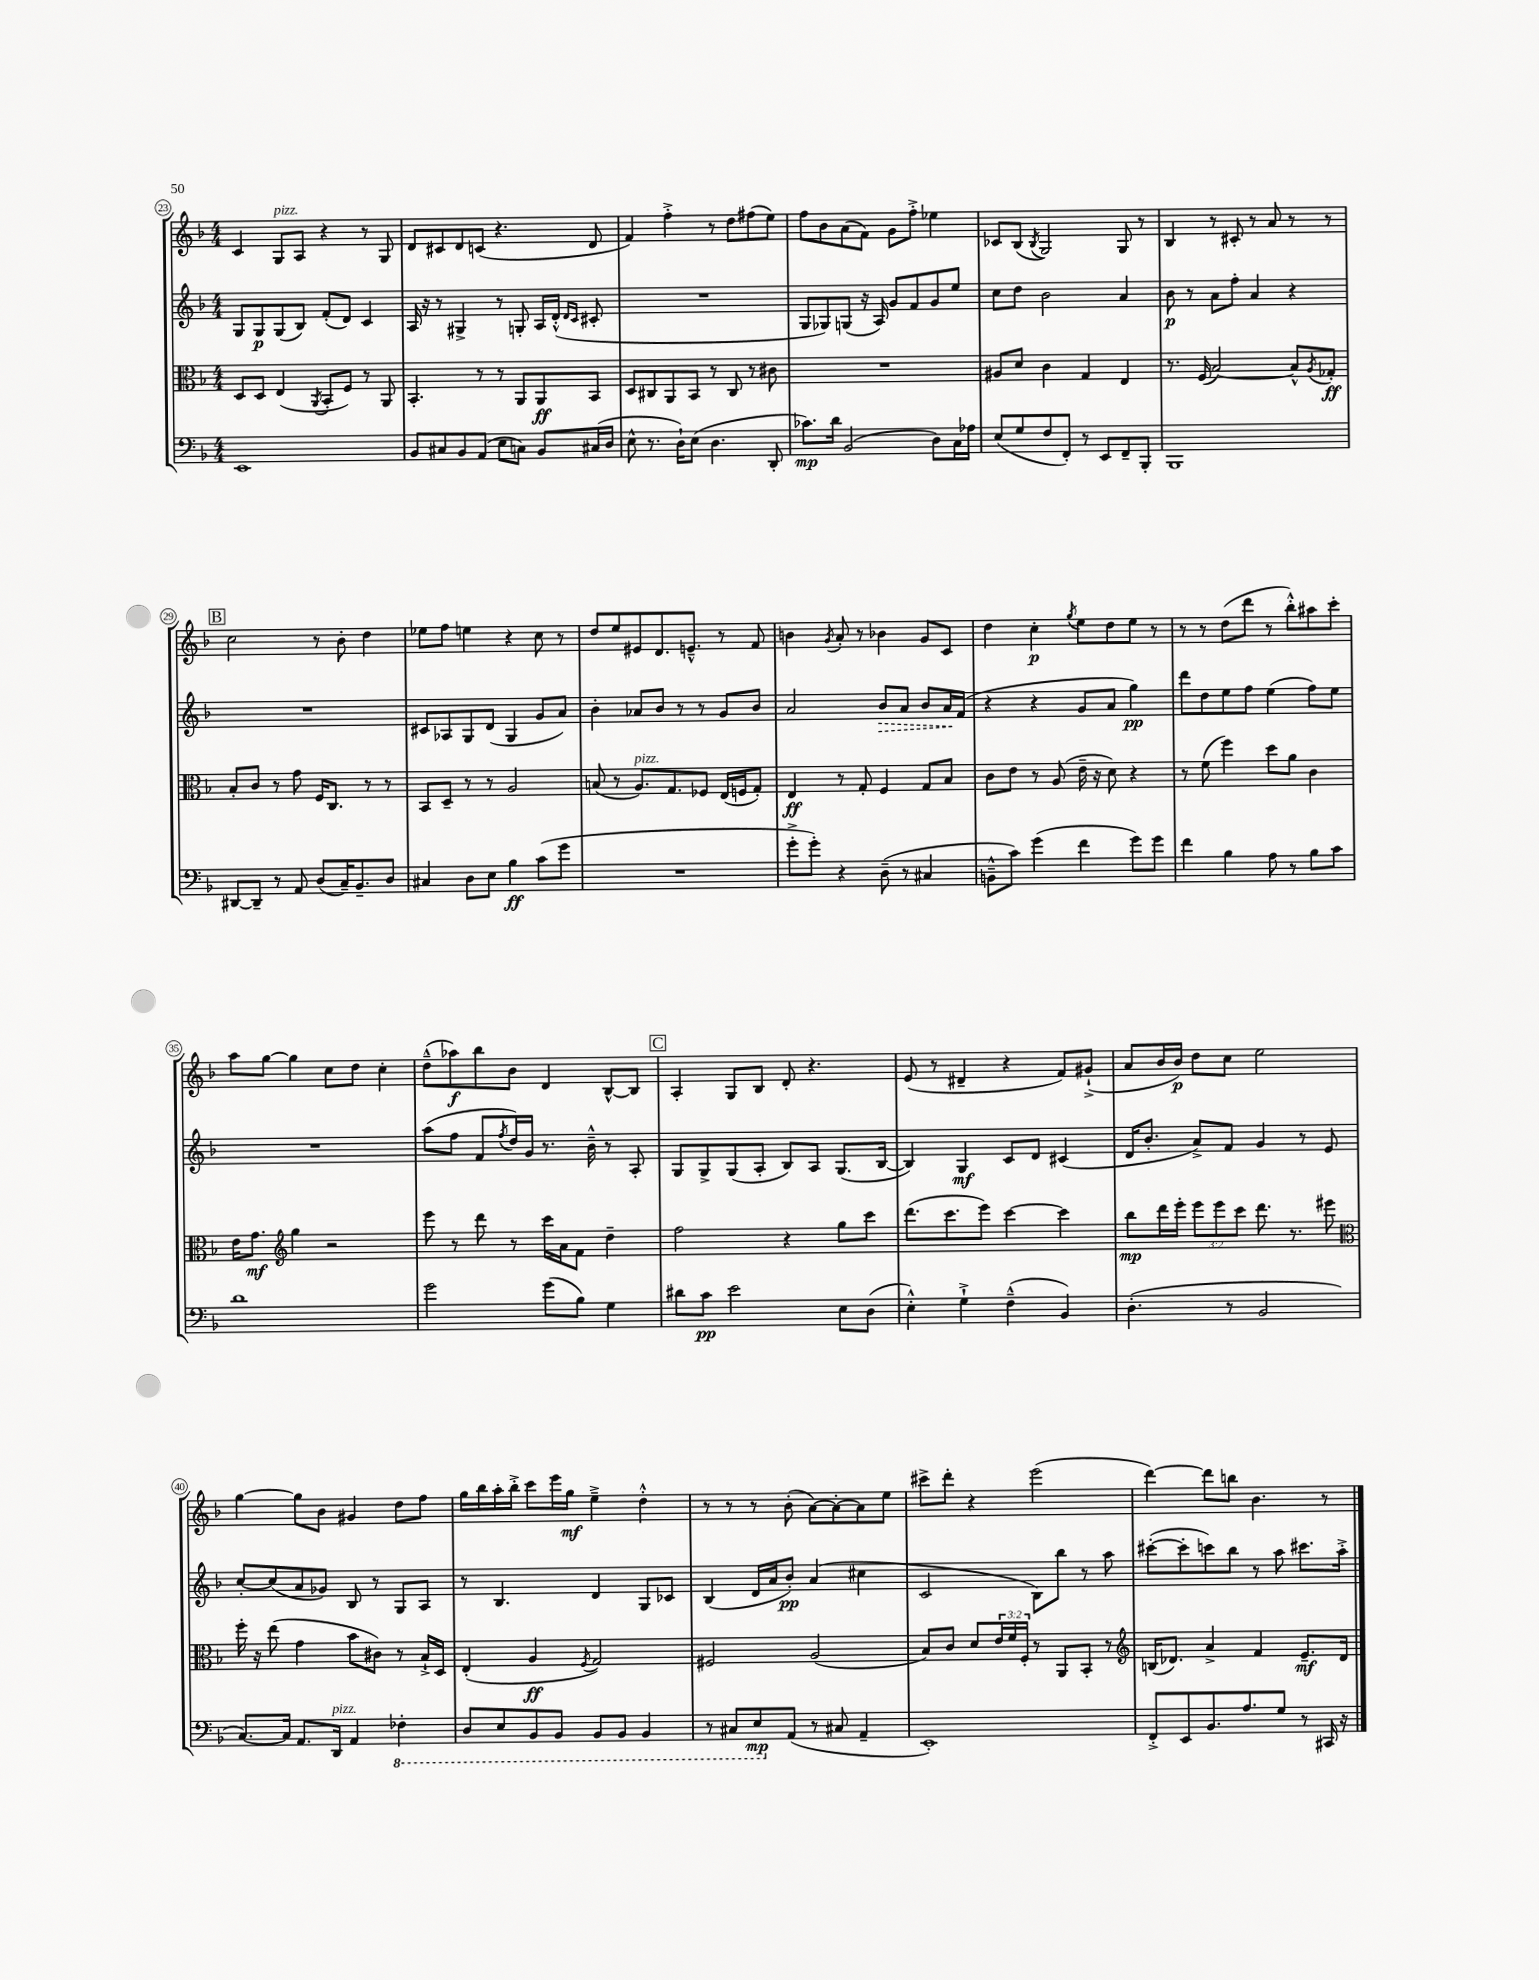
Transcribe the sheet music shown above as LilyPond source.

<<
\new StaffGroup <<
\new Staff = "s0" {
    \clef treble \key f \major \numericTimeSignature \time 4/4
    c'4 g8^\markup { \italic "pizz." } a8 r4 r8 g8 |
    d'8 cis'8 d'8 c'8( r4. d'8 |
    f'4) f''4-.-> r8 d''8 fis''8( e''8) |
    f''8 bes'8 a'8( f'8) g'8 f''8-.-> ees''4 |
    ces'8 bes8( \acciaccatura { bes8 } g2) g8 r8 |
    bes4 r8 cis'8-. r8 a'8 r8 r8 |
    \mark \markup { \box "B" } c''2 r8 bes'8-. d''4 |
    ees''8 f''8 e''4 r4 c''8 r8 |
    d''8 e''8 eis'8 d'8. e'8.---^ r8 f'8 |
    b'4 \acciaccatura { g'8 } a'8-. r8 bes'4 g'8 c'8 |
    d''4 c''4-.\p \acciaccatura { g''8 } e''8 d''8 e''8 r8 |
    r8 r8 d''8( d'''8 r8 bes''8-.-^) ais''8 c'''8-. |
    a''8 g''8~ g''4 c''8 d''8 c''4-. |
    d''8---^( aes''8\f) bes''8 bes'8 d'4 bes8~-^ bes8 |
    \mark \markup { \box "C" } a4-. g8 bes8 d'8-. r4. |
    e'8( r8 dis'4-- r4 f'8) gis'8-!->( |
    a'8 bes'16 bes'16\p) d''8 c''8 e''2 |
    g''4~ g''8 bes'8 gis'4 d''8 f''8 |
    g''16 bes''16 a''16-. bes''16-.-> c'''8 e'''16 g''16\mf e''4---> d''4-.-^ |
    r8 r8 r8 bes'8-.( a'8~) a'8~-. a'8 e''8 |
    cis'''8-> d'''8-. r4 e'''2( |
    d'''4~) d'''8 b''8 bes'4. r8 \bar "|." |
}
\new Staff = "s1" {
    \clef treble \key f \major \numericTimeSignature \time 4/4
    g8 g8\p g8( bes8) f'8-.( d'8) c'4 |
    a16 r16 r8 gis4-> r8 g8-. a16 d'16-.-^( \grace { d'16 c'16 } cis'8-. |
    R1 |
    g8 ges8) g8( r16 a16) g'8 f'8 g'8 e''8 |
    c''8 d''8 bes'2 a'4 |
    bes'8\p r8 a'8 f''8-. a'4 r4 |
    \mark \markup { \box "B" } R1 |
    cis'8 aes8 g8 d'8( g4 g'8 a'8) |
    bes'4-. aes'8 bes'8 r8 r8 g'8 bes'8 |
    a'2 \once \override Hairpin.style = #'dashed-line bes'8\> a'8 bes'8 a'16\! f'16( |
    r4 r4 g'8 a'8 g''4\pp) |
    d'''8 d''8 e''8 f''8 e''4( f''8) e''8 |
    R1 |
    a''8( f''8 f'8 \acciaccatura { f''8 } d''16) g'16 r8. bes'16---^ r8 a8-. |
    \mark \markup { \box "C" } g8 g8-> g8( a8-. bes8) a8 g8.( bes16~ |
    bes4) g4\mf c'8 d'8 cis'4( |
    d'16 bes'8.-. a'8->) f'8 g'4 r8 e'8 |
    c''8~-. c''8( a'8 ges'8) bes8 r8 g8 a8 |
    r8 bes4. d'4 g8 ces'8 |
    bes4( d'16 a'16 bes'8-.\pp) a'4( cis''4 |
    c'2 bes8) bes''8 r8 a''8 |
    cis'''8~-.( cis'''8-. c'''8) bes''8 r8 a''8 cis'''8. a''16-.-> \bar "|." |
}
\new Staff = "s2" {
    \clef alto \key f \major \numericTimeSignature \time 4/4 \override Staff.TupletNumber.text = #tuplet-number::calc-fraction-text
    d8 d8 e4( \acciaccatura { a,8 } bes,8-. f8) r8 a,8 |
    bes,4.-. r8 r8 a,8 a,8\ff bes,8 |
    d8 cis8 a,8 bes,8 r8 cis8 r8 cis'8 |
    R1 |
    ais8 d'8 c'4 g4 e4 |
    r8. f16( bes2~) bes8-^ \acciaccatura { a8 } ges8-.\ff |
    \mark \markup { \box "B" } bes8-. c'8 r8 g'8 f16 c8. r8 r8 |
    bes,8 d8-- r8 r8 a2 |
    b8( r8 a8.^\markup { \italic "pizz." }) g8. fes8 e16( f16 g8-.) |
    e4\ff r8 g8-. f4 g8 bes8 |
    c'8 e'8 r8 a8( e'16-- r16 d'8) r4 |
    r8 f'8( f''4) d''8 a'8 c'4 |
    e'16 g'8.\mf \clef treble g''4 r2 |
    e'''8 r8 d'''8 r8 c'''16 a'16 f'8 d''4-- |
    \mark \markup { \box "C" } f''2 r4 g''8 c'''8 |
    d'''8.( c'''8. e'''8) c'''4~ c'''4 |
    bes''8\mp d'''16 e'''16-. \tuplet 3/2 { e'''8 e'''8 c'''8 } d'''8. r8. eis'''8 |
    \clef alto f''16-. r16 e''8( g'4 bes'8 cis'8) r8 bes16-!-> d16 |
    e4-.( a4\ff \acciaccatura { f8 } g2) |
    fis2 a2( |
    bes8) c'8 d'8 \tuplet 3/2 { e'16 f'16 f16-. } r8 a,8 bes,8-. r8 |
    \clef treble b16( des'8.) a'4-> f'4 e'8.--\mf des'16 \bar "|." |
}
\new Staff = "s3" {
    \clef bass \key f \major \numericTimeSignature \time 4/4
    e,1 |
    bes,8 cis8 bes,8 a,8( e8 c8) bes,8 cis16( d16 |
    e8-^ r8. d16-!) e8( d4. d,8-. |
    ces'8.\mp) d'16 bes,2( d8) c16 aes16 |
    e8( g8 f8 f,8-.) r8 e,8 f,8-- bes,,8-. |
    bes,,1 |
    \mark \markup { \box "B" } dis,8~ dis,8-- r8 a,8 d8( c16--) bes,8.-- d8 |
    cis4 d8 e8 bes4\ff c'8( g'8 |
    R1 |
    g'8-.-> g'8-.) r4 d8--( r8 cis4 |
    b,8---^ c'8) g'4( f'4 g'8) g'8 |
    f'4 bes4 a8 r8 bes8 c'8 |
    d'1 |
    g'2 g'8( bes8) g4 |
    \mark \markup { \box "C" } dis'8 c'8\pp e'2 e8 d8( |
    e4-.-^) g4-!-> f4---^( bes,4) |
    d4.-.( r8 bes,2 |
    c8.~) c16 a,8. d,16^\markup { \italic "pizz." } a,4 \ottava #-1 fes,4-. |
    d,8 e,8 bes,,8 bes,,8 bes,,8 bes,,8 bes,,4 |
    r8 cis,8 e,8\mp \ottava #0 a,8( r8 cis8 a,4-- |
    e,1-.) |
    f,8-.-> e,8 bes,8. a8. g8 r8 cis,16 r16 \bar "|." |
}
>>
>>
\layout { \context { \Score currentBarNumber = #23 \override BarNumber.stencil = #(make-stencil-circler 0.1 0.3 ly:text-interface::print) } }
